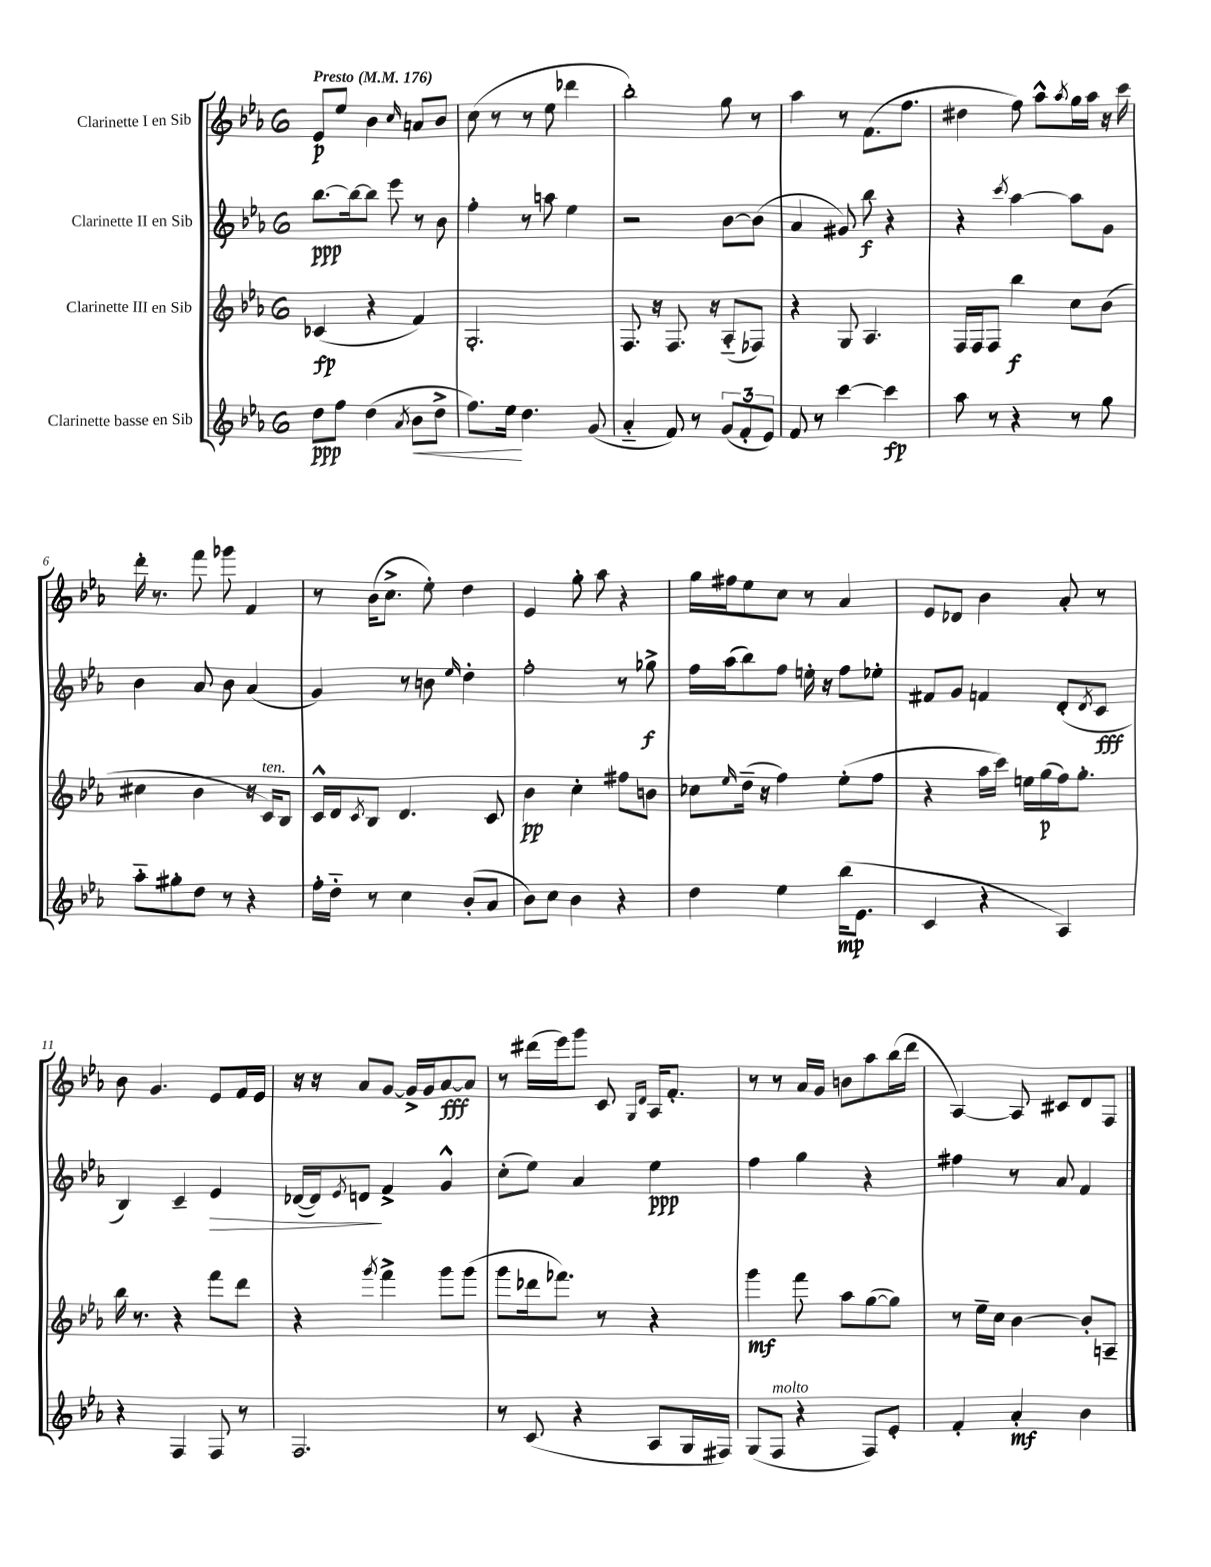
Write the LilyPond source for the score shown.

<<
\new StaffGroup <<
\new Staff = "s0" \with { instrumentName = "Clarinette I en Sib" } {
    \clef treble \key ees \major \once \override Staff.TimeSignature.style = #'single-digit \time 6/8 \tempo "Presto" 4 = 176
    ees'8\p ees''8 bes'4 \grace { c''16 } a'8 bes'8 |
    c''8( r8 r8 ees''8 des'''4 |
    bes''2-.) g''8 r8 |
    aes''4 r8 f'8.( f''8. |
    dis''4 f''8) aes''8-^ \acciaccatura { aes''8 } g''16 aes''16 r16 c'''16 |
    d'''16-. r8. f'''8 ges'''8 f'4 |
    r8 bes'16( c''8.-> ees''8-.) d''4 |
    ees'4 g''8-. aes''8 r4 |
    g''16 fis''16 ees''8 c''8 r8 aes'4 |
    ees'8 des'8 bes'4 aes'8-. r8 |
    bes'8 g'4. ees'8 f'16 ees'16 |
    r16 r16 aes'8 g'8~ g'16-> g'16 aes'8~\fff aes'8 |
    r8 dis'''16( ees'''16) g'''8 c'8 \grace { g16 d'16 } aes16 f'8.-. |
    r8 r8 aes'16 g'16 b'8 aes''8 bes''16( d'''16 |
    aes4~) aes8 cis'8 d'8 f8 \bar "|." |
}
\new Staff = "s1" \with { instrumentName = "Clarinette II en Sib" } {
    \clef treble \key ees \major \once \override Staff.TimeSignature.style = #'single-digit \time 6/8
    bes''8.~\ppp bes''16~ bes''8 ees'''8 r8 bes'8 |
    f''4-. r8 a''8 ees''4 |
    r2 bes'8~ bes'8( |
    aes'4 gis'8) bes''8\f r4 |
    r4 \acciaccatura { c'''8 } aes''4~ aes''8 g'8 |
    bes'4 aes'8 bes'8 aes'4( |
    g'4) r8 b'8 \grace { ees''16 } d''4-. |
    f''2-. r8 ges''8->\f |
    f''16 aes''16( bes''8) f''8 e''16-. r16 f''8 ees''8-. |
    fis'8 g'8 f'4 d'8-.( \acciaccatura { d'8 } c'8\fff |
    bes4) c'4-- ees'4\> |
    des'16~( des'16) \acciaccatura { ees'8 } d'8\! f'4-> g'4-^ |
    c''8-.( ees''8) aes'4 ees''4\ppp |
    f''4 g''4 r4 |
    fis''4 r8 aes'8 f'4 \bar "|." |
}
\new Staff = "s2" \with { instrumentName = "Clarinette III en Sib" } {
    \clef treble \key ees \major \once \override Staff.TimeSignature.style = #'single-digit \time 6/8
    ces'4\fp( r4 f'4) |
    g2.-. |
    f8. r16 f8. r16 aes8-_( fes8) |
    r4 g8 aes4. |
    f16 f16 f8 bes''4\f c''8 bes'8( |
    cis''4 bes'4 r16 c'16^\markup { \italic "ten." }) bes8 |
    c'16-^ d'16 \acciaccatura { c'8 } bes8 d'4. c'8 |
    bes'4\pp c''4-. fis''8 b'8 |
    ces''8 \grace { ees''16 } d''16--( r16 f''4) ees''8-.( f''8 |
    r4 aes''16 c'''16) e''16 g''16\p( f''16) g''8.-. |
    bes''16 r8. r4 f'''8 d'''8 |
    r4 \acciaccatura { g'''8 } f'''4-> g'''8 g'''8( |
    g'''8 des'''16 fes'''8.) r8 r4 |
    g'''4\mf f'''8 aes''8 g''8~( g''8) |
    r8 ees''16-- c''16 bes'4~ bes'8-. a8-- \bar "|." |
}
\new Staff = "s3" \with { instrumentName = "Clarinette basse en Sib" } {
    \clef treble \key ees \major \once \override Staff.TimeSignature.style = #'single-digit \time 6/8
    d''8\ppp f''8 d''4( \acciaccatura { aes'8 } bes'8\< d''8-> |
    f''8.) ees''16\! d''4. g'8( |
    aes'4-_ f'8) r8 \tuplet 3/2 { g'8( f'8-. ees'8) } |
    f'8 r8 c'''4~ c'''4\fp |
    aes''8 r8 r4 r8 g''8 |
    aes''8-_ gis''8-. d''8 r8 r4 |
    f''16-. d''16-_ r8 c''4 bes'8-.( aes'8 |
    bes'8) c''8 bes'4 r4 |
    d''4 ees''4 bes''16\mp( ees'8. |
    c'4 r4 aes4) |
    r4 f4 f8 r8 |
    f2. |
    r8 c'8( r4 aes8 g16 fis16) |
    g8( f8^\markup { \italic "molto" } r4 f8) ees'8-. |
    f'4-. aes'4-.\mf bes'4 \bar "|." |
}
>>
>>
